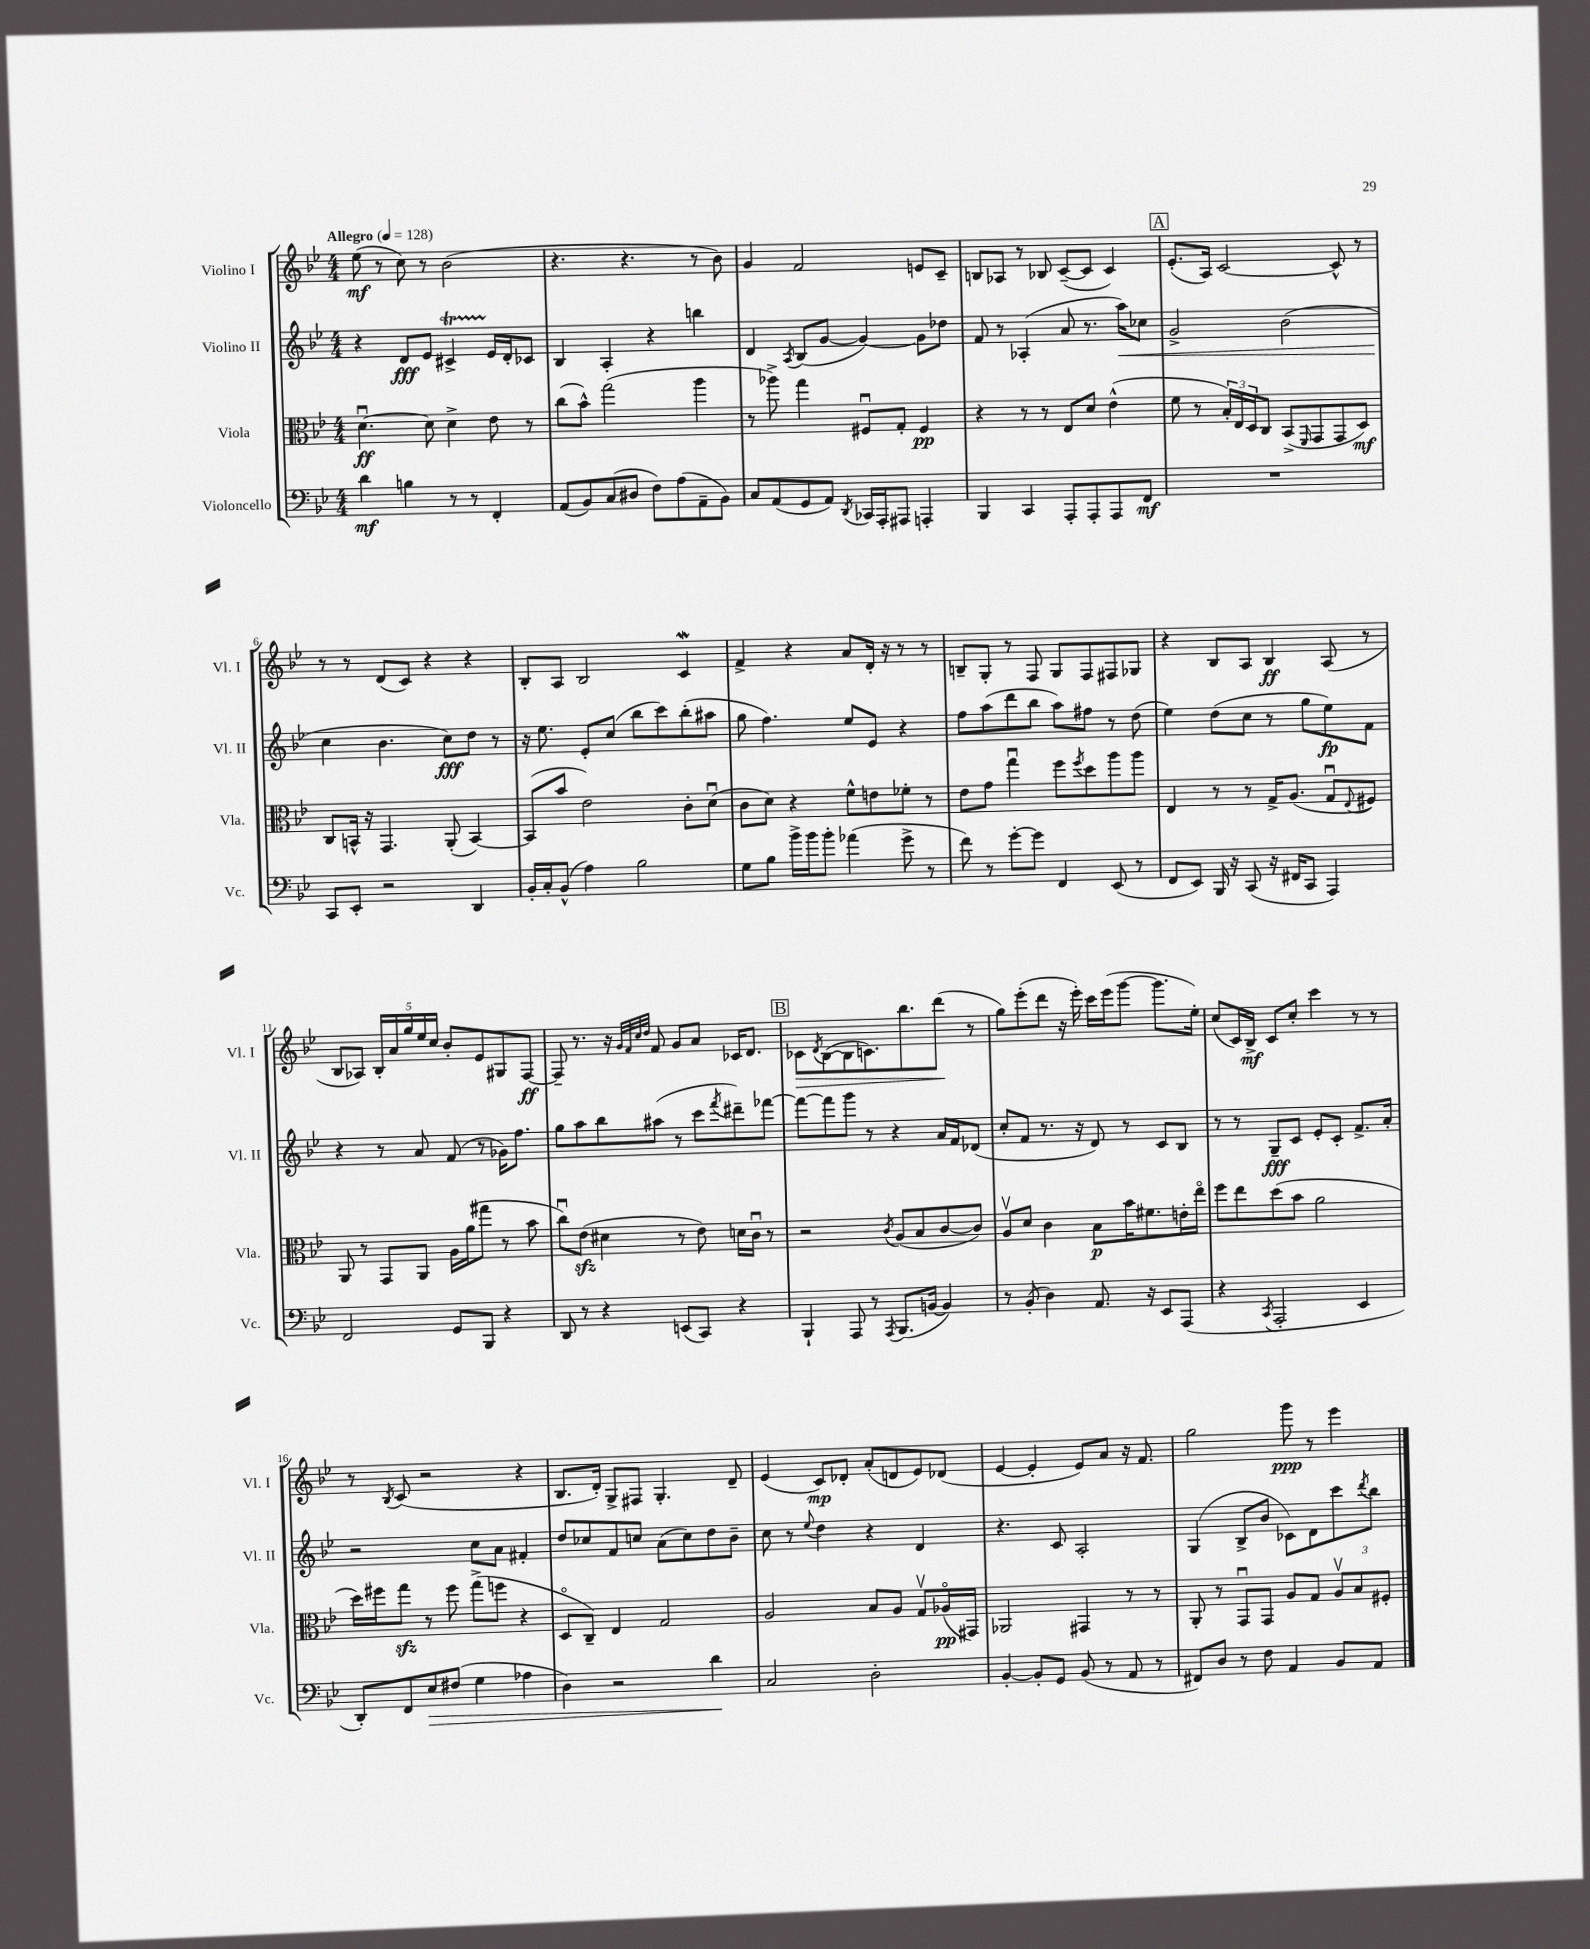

**kern	**dynam	**kern	**dynam	**kern	**dynam	**kern	**dynam
*part4	*part4	*part3	*part3	*part2	*part2	*part1	*part1
*staff4	*staff4	*staff3	*staff3	*staff2	*staff2	*staff1	*staff1
*I"Violoncello	*	*I"Viola	*	*I"Violino II	*	*I"Violino I	*
*I'Vc.	*	*I'Vla.	*	*I'Vl. II	*	*I'Vl. I	*
*clefF4	*	*clefC3	*	*clefG2	*	*clefG2	*
*k[b-e-]	*	*k[b-e-]	*	*k[b-e-]	*	*k[b-e-]	*
*M4/4	*	*M4/4	*	*M4/4	*	*M4/4	*
*MM128	*	*MM128	*	*MM128	*	*MM128	*
=1	=1	=1	=1	=1	=1	=1	=1
!	!	!	!	!	!	!LO:TX:a:B:t=Allegro	!
4d\	mf	[4.du\	ff	4r	.	(8ee-\	mf
.	.	.	.	.	.	8r	.
4Bn\	.	.	.	8d/L	fff	8cc\)	.
.	.	8d\]	.	8e-/J	.	8r	.
8r	.	4d^\	.	4c#Xt^/	.	(2b-\	.
8r	.	.	.	.	.	.	.
4FF'/	.	8e-\	.	16e-/LL	.	.	.
.	.	.	.	16d'/J	.	.	.
.	.	8r	.	8c-X/J	.	.	.
=2	=2	=2	=2	=2	=2	=2	=2
(8AA/L	.	(8cc\L	.	4B-/	.	4.r	.
8BB-/)	.	8b-^^\J)	.	.	.	.	.
(8C/	.	(2gg\	.	4A'/	.	.	.
8D#X/J	.	.	.	.	.	4.r	.
8F\L)	.	.	.	4r	.	.	.
(8A\	.	.	.	.	.	.	.
8AA~\	.	4aa\	.	4bbn\	.	8r	.
8BB-\J)	.	.	.	.	.	8b-\)	.
=3	=3	=3	=3	=3	=3	=3	=3
8C/L	.	8r	.	4d/	.	4g/	.
(8AA/	.	8aa-X^\)	.	.	.	.	.
.	.	.	.	8qA/	.	.	.
8GG/	.	4gg\	.	(8B-/L	.	2f/	.
8AA/J)	.	.	.	[8g/J	.	.	.
8qDD/	.	.	.	.	.	.	.
16CC-X/LL	.	8F#Xu/L	.	4g/_)	.	.	.
16AAA'/J	.	.	.	.	.	.	.
8AAA#X/J	.	8G'/J	.	.	.	.	.
4AAAn'/	.	4F#/	pp	8g\L]	.	8en/L	.
.	.	.	.	8dd-X\J	.	8c~/J	.
=4	=4	=4	=4	=4	=4	=4	=4
4BBB-/	.	4r	.	8f/	.	8Bn/L	.
.	.	.	.	8r	.	8A-X/J	.
4CC/	.	8r	.	(4A-X'/	.	8r	.
.	.	8r	.	.	.	8B-X/	.
8AAA'/L	.	8E-/L	.	8a/	.	([8c~/L	.
8AAA'/	.	8d/J	.	8.r	.	8c/J]	.
8AAA/	.	(4e-^^\	.	.	.	4c/)	.
!	!	!	!	!	!LO:HP:b	!	!
.	.	.	.	16aa\KL)	<	.	.
8FF/J	mf	.	.	8cc-X\J	.	.	.
!!LO:REH:place=s1:t=A
=5	=5	=5	=5	=5	=5	=5	=5
1r	.	8f\	.	2g^/	.	(8.e-'/L	.
.	.	8r	.	.	.	.	.
.	.	.	.	.	.	16A/Jk)	.
.	.	24B-'/LL)	.	.	.	[2c/	.
.	.	24E-/	.	.	.	.	.
.	.	24D/J	.	.	.	.	.
.	.	8C/J	.	.	.	.	.
.	.	(8BB-^/L	.	(2b-\	.	.	.
.	.	16qqFF/	.	.	.	.	.
.	.	8GG/	.	.	.	.	.
.	.	8GG/	.	.	.	8c^^/]	.
.	.	8D/J)	mf	.	.	8r	.
!!LO:LB:g=z
=6	=6	=6	=6	=6	=6	=6	=6
8CC/L	.	8C/L	.	4cc\	.	8r	.
8EE-'/J	.	16BBn^^/Jk	.	.	.	8r	.
.	.	16r	.	.	.	.	.
2r	.	4.GG/	.	4.b-\	[	(8d/L	.
.	.	.	.	.	.	8c/J)	.
.	.	.	.	.	.	4r	.
.	.	(8AA'/	.	8cc\L)	fff	.	.
4DD/	.	[4BB/)	.	8dd\J	.	4r	.
.	.	.	.	8r	.	.	.
=7	=7	=7	=7	=7	=7	=7	=7
16BB-'/LL	.	(8BB/L]	.	16r	.	8B-'/L	.
16C'/J	.	.	.	8.ee-\	.	.	.
(8BB-^^/J	.	8b-/J	.	.	.	8A/J	.
4A\)	.	2e-\)	.	8e-'/L	.	2B-/	.
.	.	.	.	(8cc/J	.	.	.
2B-\	.	.	.	8bb-\L	.	.	.
.	.	.	.	8ccc\)	.	.	.
.	.	8c'\L	.	(8bb-'\	.	4cW/	.
.	.	(8du\J	.	8aa#X\J	.	.	.
=8	=8	=8	=8	=8	=8	=8	=8
8G\L	.	8c\L	.	8gg\	.	4f^/	.
8B-\J	.	8d\J)	.	4.ff\)	.	.	.
16b-^\LL	.	4r	.	.	.	4r	.
16b-\J	.	.	.	.	.	.	.
8b-'\J	.	.	.	.	.	.	.
(4a-X\	.	8f^^\L	.	8ee-/L	.	8a/L	.
.	.	8en\	.	8e-/J	.	16d'/Jk	.
.	.	.	.	.	.	16r	.
8g^\	.	8f-X'\J	.	4r	.	8r	.
8r	.	8r	.	.	.	8r	.
=9	=9	=9	=9	=9	=9	=9	=9
8f\)	.	8e-\L	.	8ff\L	.	8Bn~/L	.
8r	.	8g\J	.	(8aa\	.	8G'/J	.
[8g'\L	.	4ggu\	.	8ddd\	.	8r	.
8g\J]	.	.	.	8bb-\J	.	8F/	.
4FF/	.	8ff\L	.	8aa\L)	.	8G/L	.
.	.	8qff/	.	.	.	.	.
.	.	8dd\	.	8ff#X\J	.	8F/	.
(8EE-/	.	8aa\	.	8r	.	8F#X/	.
8r	.	8aa\J	.	(8dd\	.	8G-X/J	.
=10	=10	=10	=10	=10	=10	=10	=10
8FF/L	.	4E-/	.	4ee-\)	.	4r	.
8EE-/J)	.	.	.	.	.	.	.
16BBB-/	.	8r	.	(8dd\L	.	8B-/L	.
16r	.	.	.	.	.	.	.
(8CC/	.	8r	.	8cc\J	.	8A/J	.
16r	.	16G^/KL	.	8r	.	4B-/	ff
16FF#X/KL	.	(8.A/J	.	.	.	.	.
8CC/J	.	.	.	8gg\L	.	.	.
4AAA/)	.	8Gu/L	.	8ee-\)	fp	(8A/	.
.	.	8qqE-/	.	.	.	.	.
.	.	8F#X/J)	.	8f\J	.	8r	.
!!LO:LB:g=z
=11	=11	=11	=11	=11	=11	=11	=11
2FF/	.	8AA/	.	4r	.	8B-/L	.
.	.	8r	.	.	.	8A-X/J)	.
.	.	8GG/L	.	8r	.	20B-'/LL	.
.	.	.	.	.	.	20a/	.
.	.	.	.	.	.	20gg/	.
.	.	8AA/J	.	8a/	.	.	.
.	.	.	.	.	.	20ee-/	.
.	.	.	.	.	.	20cc/JJ	.
8GG/L	.	16A\LL	.	(8f/	.	8b-'/L	.
.	.	(16a\J	.	.	.	.	.
8BBB-/J	.	8gg#X\J	.	8r	.	8e-/	.
4r	.	8r	.	16g-X\KL)	.	8G#X/	.
.	.	.	.	8.ff\J	.	.	.
.	.	8b-\	.	.	.	[8F/J	ff
=12	=12	=12	=12	=12	=12	=12	=12
8DD/	.	8ccu\L)	.	8gg\L	.	8F~/]	.
8r	.	(8e-zz\J	.	8aa\	.	8.r	.
4r	.	4d#X\	.	8bb-\	.	.	.
.	.	.	.	.	.	16r	.
.	.	.	.	.	.	32qqg/LLL	.
.	.	.	.	.	.	32qqf/	.
.	.	.	.	.	.	32qqcc/	.
.	.	.	.	.	.	32qqdd/JJJ	.
.	.	.	.	(8aa#X\J	.	8f/	.
(8EEn/L	.	8r	.	8r	.	8g/L	.
8CC/J)	.	8e-\)	.	8ccc\L	.	8a/J	.
.	.	.	.	8qfff/	.	.	.
4r	.	16dn\LL	.	8ddd#X~\)	.	16c-X/KL	.
.	.	16cu\JJ	.	.	.	8.d/J	.
.	.	8r	.	[8fff-X\J	.	.	.
!!LO:REH:place=s1:t=B
=13	=13	=13	=13	=13	=13	=13	=13
!	!	!	!	!	!	!	!LO:HP:b
4BBB-`/	.	2r	.	8fff-\L_	.	8c-X\L	>
.	.	.	.	.	.	8qd/	.
.	.	.	.	8fff-\]	.	([8B-\	.
8AAA/	.	.	.	8ggg\J	.	8B-\]	.
8r	.	.	.	8r	.	8.cn\)	.
8qAAA/	.	8qc/	.	.	.	.	.
(8.BBB-/L	.	(8A/L	.	4r	.	.	.
.	.	.	.	.	.	8.bb-\	.
.	.	8B-/	.	.	.	.	.
[16BBn/Jk	.	.	.	.	.	.	.
4BB/])	.	[8c/	.	16a/LL	.	(8ddd\J	.
.	.	.	.	16f/J	.	.	.
.	.	8c/J])	.	(8d-X/J	.	8r	]
=14	=14	=14	=14	=14	=14	=14	=14
8r	.	8Av/L	.	8cc'/L	.	8gg\L)	.
(8BB-'/	.	8d/J	.	8f/J	.	(8eee-'\	.
4D\)	.	4c\	.	8.r	.	8ddd\J	.
.	.	.	.	.	.	16r	.
.	.	.	.	16r	.	16eee-'\)	.
8.AA/	.	8B-\L	p	8d/)	.	16ccc\LL	.
.	.	.	.	.	.	(16eee-\J	.
.	.	16b-\K	.	8r	.	[8ggg\J	.
16r	.	8.f#X\	.	.	.	.	.
8EE-/L	.	.	.	8c/L	.	8.ggg\L]	.
(8AAA/J	.	16en'\L	.	8B-/J	.	.	.
.	.	16ee-\JJ	.	.	.	16ee-'\Jk)	.
=15	=15	=15	=15	=15	=15	=15	=15
4r	.	8ff\L	.	8r	.	(8cc/L	.
.	.	8ee-\	.	8r	.	16c/L)	.
.	.	.	.	.	.	16B-^/JJ	mf
8qCC/	.	.	.	.	.	.	.
2AAA'/	.	(8dd\	.	8G~/L	fff	8c/L	.
.	.	8b-\J	.	8c/J	.	8cc'/J	.
.	.	2a\	.	8e-'/L	.	4ccc\	.
.	.	.	.	8c'/J	.	.	.
4EE-/	.	.	.	8.f^/L	.	8r	.
.	.	.	.	.	.	8r	.
.	.	.	.	16a'/Jk	.	.	.
!!LO:LB:g=z
=16	=16	=16	=16	=16	=16	=16	=16
8DD'/L)	.	16dd\LL)	.	2r	.	8r	.
.	.	16ff#X\J	.	.	.	.	.
.	.	.	.	.	.	8qB-/	.
8FF/	.	8ggzz\J	.	.	.	(8c/	.
!	!LO:HP:b	!	!	!	!	!	!
8E-/	>	8r	.	.	.	2r	.
(8F#X/J	.	8ff#\	.	.	.	.	.
4G\	.	(8gg^\L	.	8cc\L	.	.	.
.	.	8ffn\J	.	8a\J	.	.	.
4A-X\	.	4r	.	4f#X'/	.	4r	.
=17	=17	=17	=17	=17	=17	=17	=17
4D\)	.	8D/L	.	8dd/L	.	8.B-/L	.
.	.	8C~/J)	.	8cc-X/	.	.	.
.	.	.	.	.	.	16d'/Jk)	.
2r	.	4E-/	.	8f/	.	8G^/L	.
.	.	.	.	8ccn/J	.	8F#X/J	.
.	.	2G/	.	(8a\L	.	4.G'/	.
.	.	.	.	8cc\)	.	.	.
4d\	.	.	.	8dd\	.	.	.
.	.	.	.	8b-~\J	.	8d~/	.
.	]	.	.	.	.	.	.
=18	=18	=18	=18	=18	=18	=18	=18
2C/	.	2A/	.	8cc\	.	(4e-/	.
.	.	.	.	8r	.	.	.
.	.	.	.	8qqee-/	.	.	.
.	.	.	.	4dd\	.	8c/L)	mp
.	.	.	.	.	.	8d-X'/J	.
2D'\	.	8B-/L	.	4r	.	(8a'/L	.
.	.	8A/J	.	.	.	8dn/	.
.	.	8Gv/L	.	4d/	.	8e-/)	.
.	.	(16A-X/L	pp	.	.	(8d-X/J	.
.	.	16GG#X/JJ)	.	.	.	.	.
=19	=19	=19	=19	=19	=19	=19	=19
[4BB-'/	.	2AA-X/	.	4.r	.	[4e-/	.
8BB-'/L]	.	.	.	.	.	4e-'/]	.
8GG/J	.	.	.	8c/	.	.	.
(8BB-/	.	4GG#X/	.	2A'/	.	8e-/L)	.
8r	.	.	.	.	.	8a/J	.
8AA/	.	8r	.	.	.	16r	.
.	.	.	.	.	.	8.f/	.
8r	.	8r	.	.	.	.	.
=20	=20	=20	=20	=20	=20	=20	=20
8FF#X/L)	.	8AA'/	.	(4G/	.	2gg\	.
8D/J	.	8r	.	.	.	.	.
8r	.	8GGu/L	.	8B-^/L	.	.	.
8F\	.	8GG/J	.	8b-/J	.	.	.
4AA/	.	8A/L	.	8c-X\L)	.	8ggg\	ppp
.	.	8G/J	.	8d\	.	8r	.
8BB-/L	.	12Av/L	.	8ccc\	.	4eee-\	.
.	.	12B-/	.	.	.	.	.
.	.	.	.	8qddd/	.	.	.
8AA/J	.	.	.	8bb-\J	.	.	.
.	.	12F#X'/J	.	.	.	.	.
==	==	==	==	==	==	==	==
*-	*-	*-	*-	*-	*-	*-	*-
